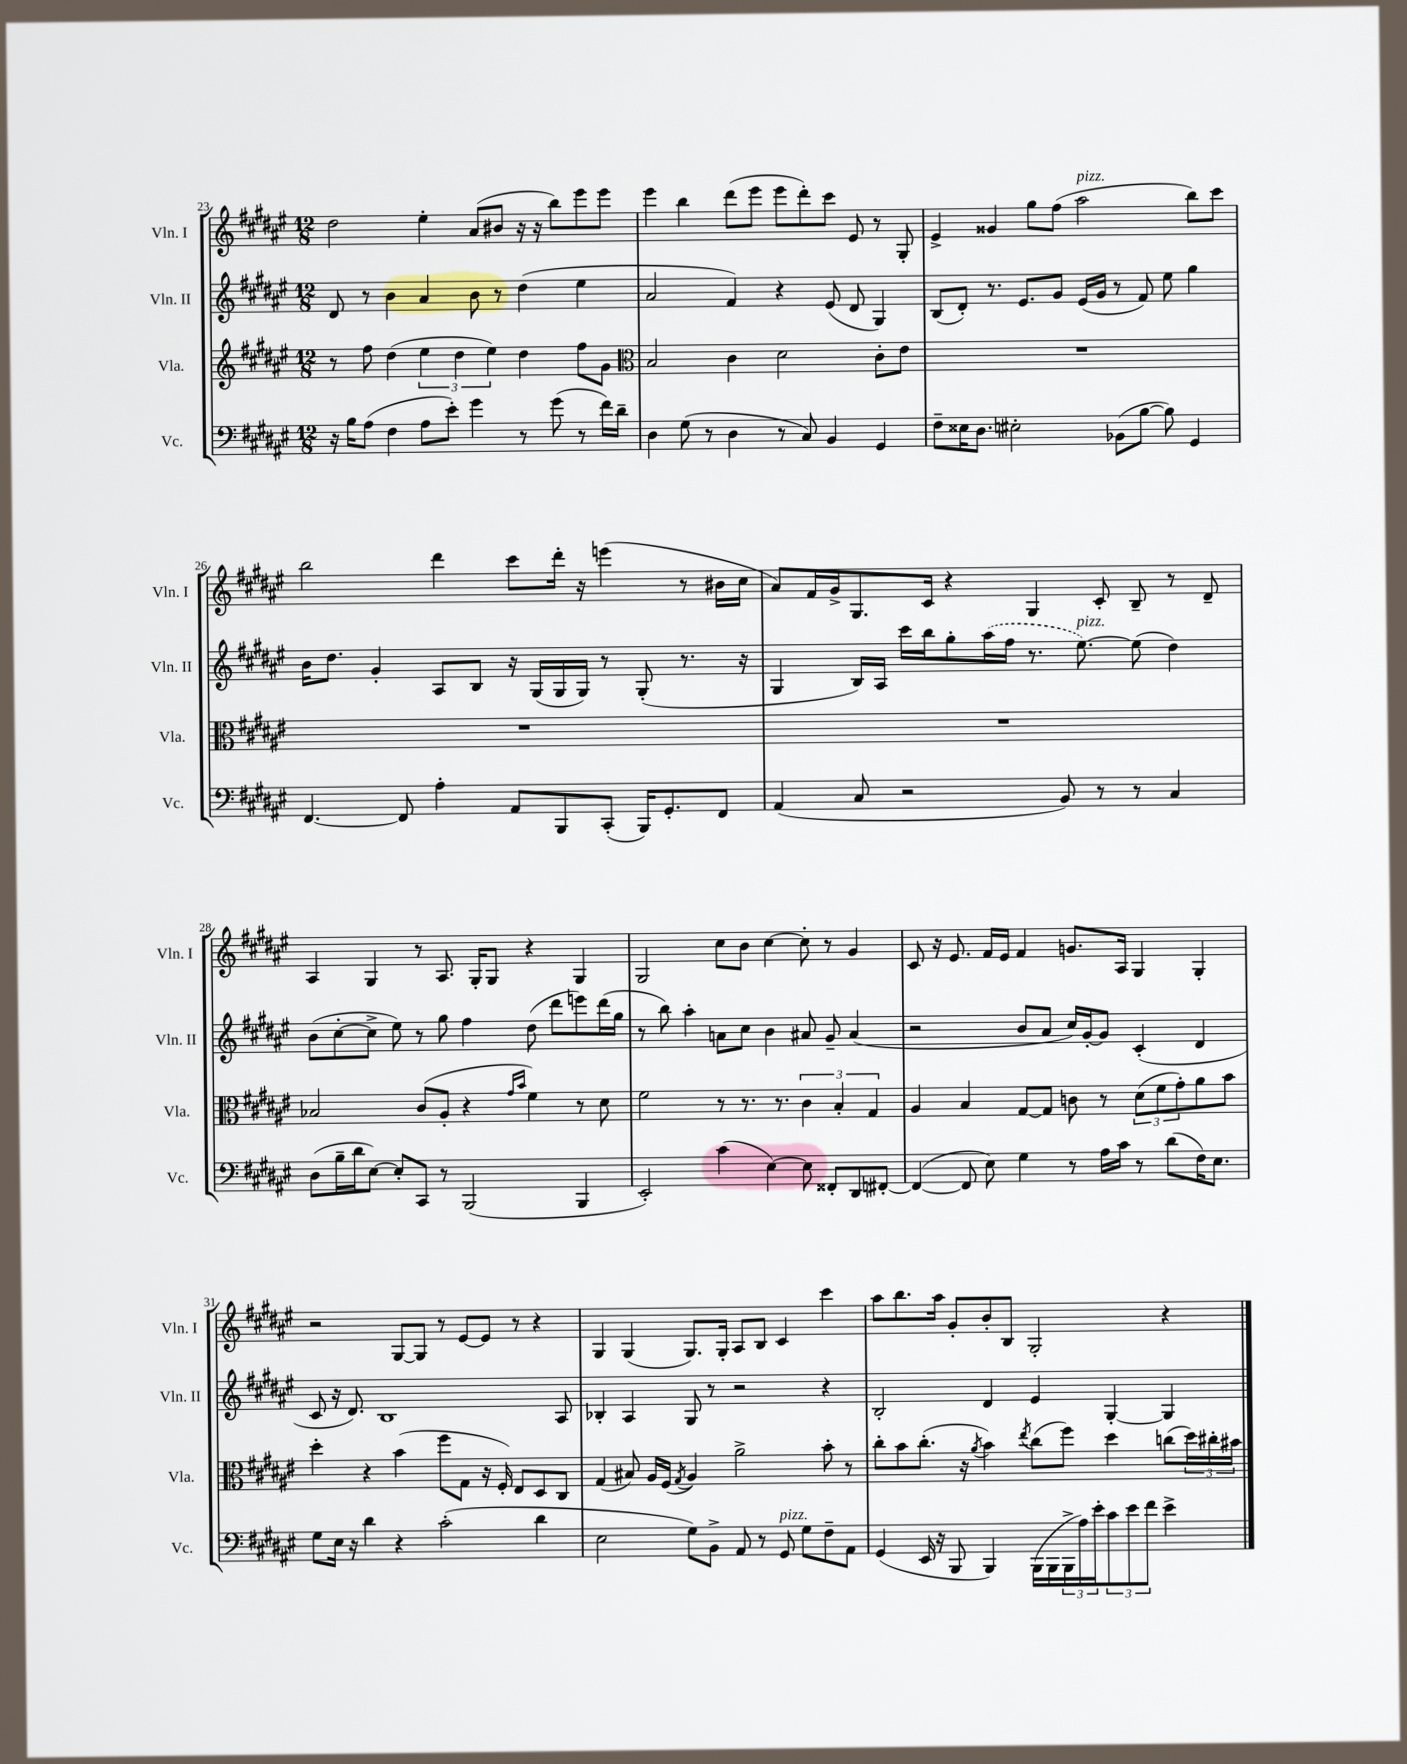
<<
\new StaffGroup <<
\new Staff = "s0" \with { instrumentName = "Vln. I" shortInstrumentName = "Vln. I" } {
    \clef treble \key fis \major \numericTimeSignature \time 12/8
    dis''2 eis''4-. ais'8( bis'8 r16 r16 b''8) eis'''8 eis'''8 |
    eis'''4 b''4 dis'''8( eis'''8 eis'''8 dis'''8-.) cis'''8 eis'8 r8 gis8-. |
    eis'4-> gisis'4 gis''8 fis''8( ais''2^\markup { \italic "pizz." } b''8) cis'''8 |
    b''2 dis'''4 cis'''8 dis'''16-. r16 e'''4( r8 bis'16 cis''16 |
    ais'8) fis'16 gis'16-> gis8. cis'16 r4 gis4 cis'8-. b8-- r8 dis'8-- |
    ais4 gis4 r8 ais8. gis16-. gis8 r4 gis4 |
    gis2 cis''8 b'8 cis''4~ cis''8-. r8 gis'4 |
    cis'8 r16 eis'8. fis'16 eis'16 fis'4 g'8. ais16 gis4 gis4-. |
    r2 gis8~ gis8 r8 eis'8~ eis'8 r8 r4 |
    gis4 gis4( gis8.) gis16-. ais8 b8 cis'4 cis'''4 |
    ais''8 b''8. ais''16 gis'8-. b'8-. b8 gis2-. r4 \bar "|." |
}
\new Staff = "s1" \with { instrumentName = "Vln. II" shortInstrumentName = "Vln. II" } {
    \clef treble \key fis \major \numericTimeSignature \time 12/8
    dis'8 r8 b'4 ais'4 b'8 r8 dis''4( eis''4 |
    ais'2 fis'4) r4 eis'8( dis'8 gis4) |
    b8( dis'8-.) r8. eis'8. gis'8 eis'16( gis'16 r8 fis'8) eis''8 gis''4 |
    b'16 dis''8. gis'4-. ais8 b8 r16 gis16( gis16 gis16) r8 gis8-.( r8. r16 |
    gis4 b16) ais16 cis'''16 b''16 gis''8-. \once \slurDashed ais''16( fis''16 r8. eis''8.~^\markup { \italic "pizz." }) eis''8( dis''4) |
    b'8( cis''8~-. cis''8-> eis''8) r8 gis''8 fis''4 dis''8( dis'''8 e'''8) dis'''16( gis''16 |
    r8 b''8) ais''4-. a'8 cis''8 b'4 ais'8 gis'8-- ais'4( |
    r2 b'8 ais'8 cis''16) gis'16~-. gis'8 cis'4-.( dis'4 |
    cis'8 r16 dis'8.) b1 ais8 |
    bes4-. ais4 gis8 r8 r2 r4 |
    b2-. dis'4 eis'4 gis4~-. gis4 \bar "|." |
}
\new Staff = "s2" \with { instrumentName = "Vla." shortInstrumentName = "Vla." } {
    \clef treble \key fis \major \numericTimeSignature \time 12/8
    r8 fis''8 dis''4( \tuplet 3/2 { eis''4 dis''4 eis''4) } dis''4 fis''8 gis'8 |
    \clef alto b2 cis'4 dis'2 cis'8-. eis'8 |
    R1. |
    R1. |
    R1. |
    bes2 cis'8( ais8-. r4 \grace { gis'16 b'16 } fis'4) r8 dis'8 |
    fis'2 r8 r8. r8. \tuplet 3/2 { cis'4 b4-. gis4 } |
    ais4 b4 gis8~ gis8 c'8 r8 \tuplet 3/2 { dis'8( fis'8 gis'8-.) } ais'8 b'8 |
    dis''4-. r4 b'4( fis''8 gis8 r16 fis16-.) eis8 dis8 cis8 |
    gis4( bis8) ais16 fis16( \acciaccatura { gis8 } ais4) ais'2-> b'8-. r8 |
    cis''8-. b'8 cis''8.-.( r16 \acciaccatura { ais'8 } b'4) \acciaccatura { eis''8 } cis''8( fis''8) dis''4 c''8( \tuplet 3/2 { dis''16) cis''16-. bis'16 } \bar "|." |
}
\new Staff = "s3" \with { instrumentName = "Vc." shortInstrumentName = "Vc." } {
    \clef bass \key fis \major \numericTimeSignature \time 12/8
    r16 b16 ais8( fis4 ais8 eis'8-.) gis'4 r8 gis'8( r8 fis'16) dis'16-- |
    dis4 gis8( r8 dis4 r8 cis8) b,4 gis,4 |
    fis8-- eisis16 dis8. eis2-. bes,8( b8~ b8) gis,4 |
    fis,4.~ fis,8 ais4-. ais,8 b,,8 cis,8-.( b,,16) gis,8.-. fis,8 |
    ais,4( cis8 r2 b,8) r8 r8 cis4 |
    dis8( b16-- dis'16 eis8~) eis8-. cis,8 r8 b,,2( b,,4 |
    eis,2-.) cis'4( eis4~) eis8 fisis,8-. dis,8 fis,8~-. |
    fis,4~( fis,8 eis8) gis4 r8 ais16 cis'16 r8 dis'8( fis16) eis8. |
    gis8 eis16 r16 dis'4 r4 cis'2-.( dis'4 |
    eis2 gis8) b,8-> ais,8 r8 gis,8^\markup { \italic "pizz." } gis8 fis8-- ais,8 |
    gis,4( eis,16 r16 b,,8 b,,4) b,,16( b,,16 \tuplet 3/2 { b,,16-> ais16) eis'16-. } \tuplet 3/2 { cis'8 eis'8 fis'8 } eis'4-> \bar "|." |
}
>>
>>
\layout { \context { \Score currentBarNumber = #23 } }
